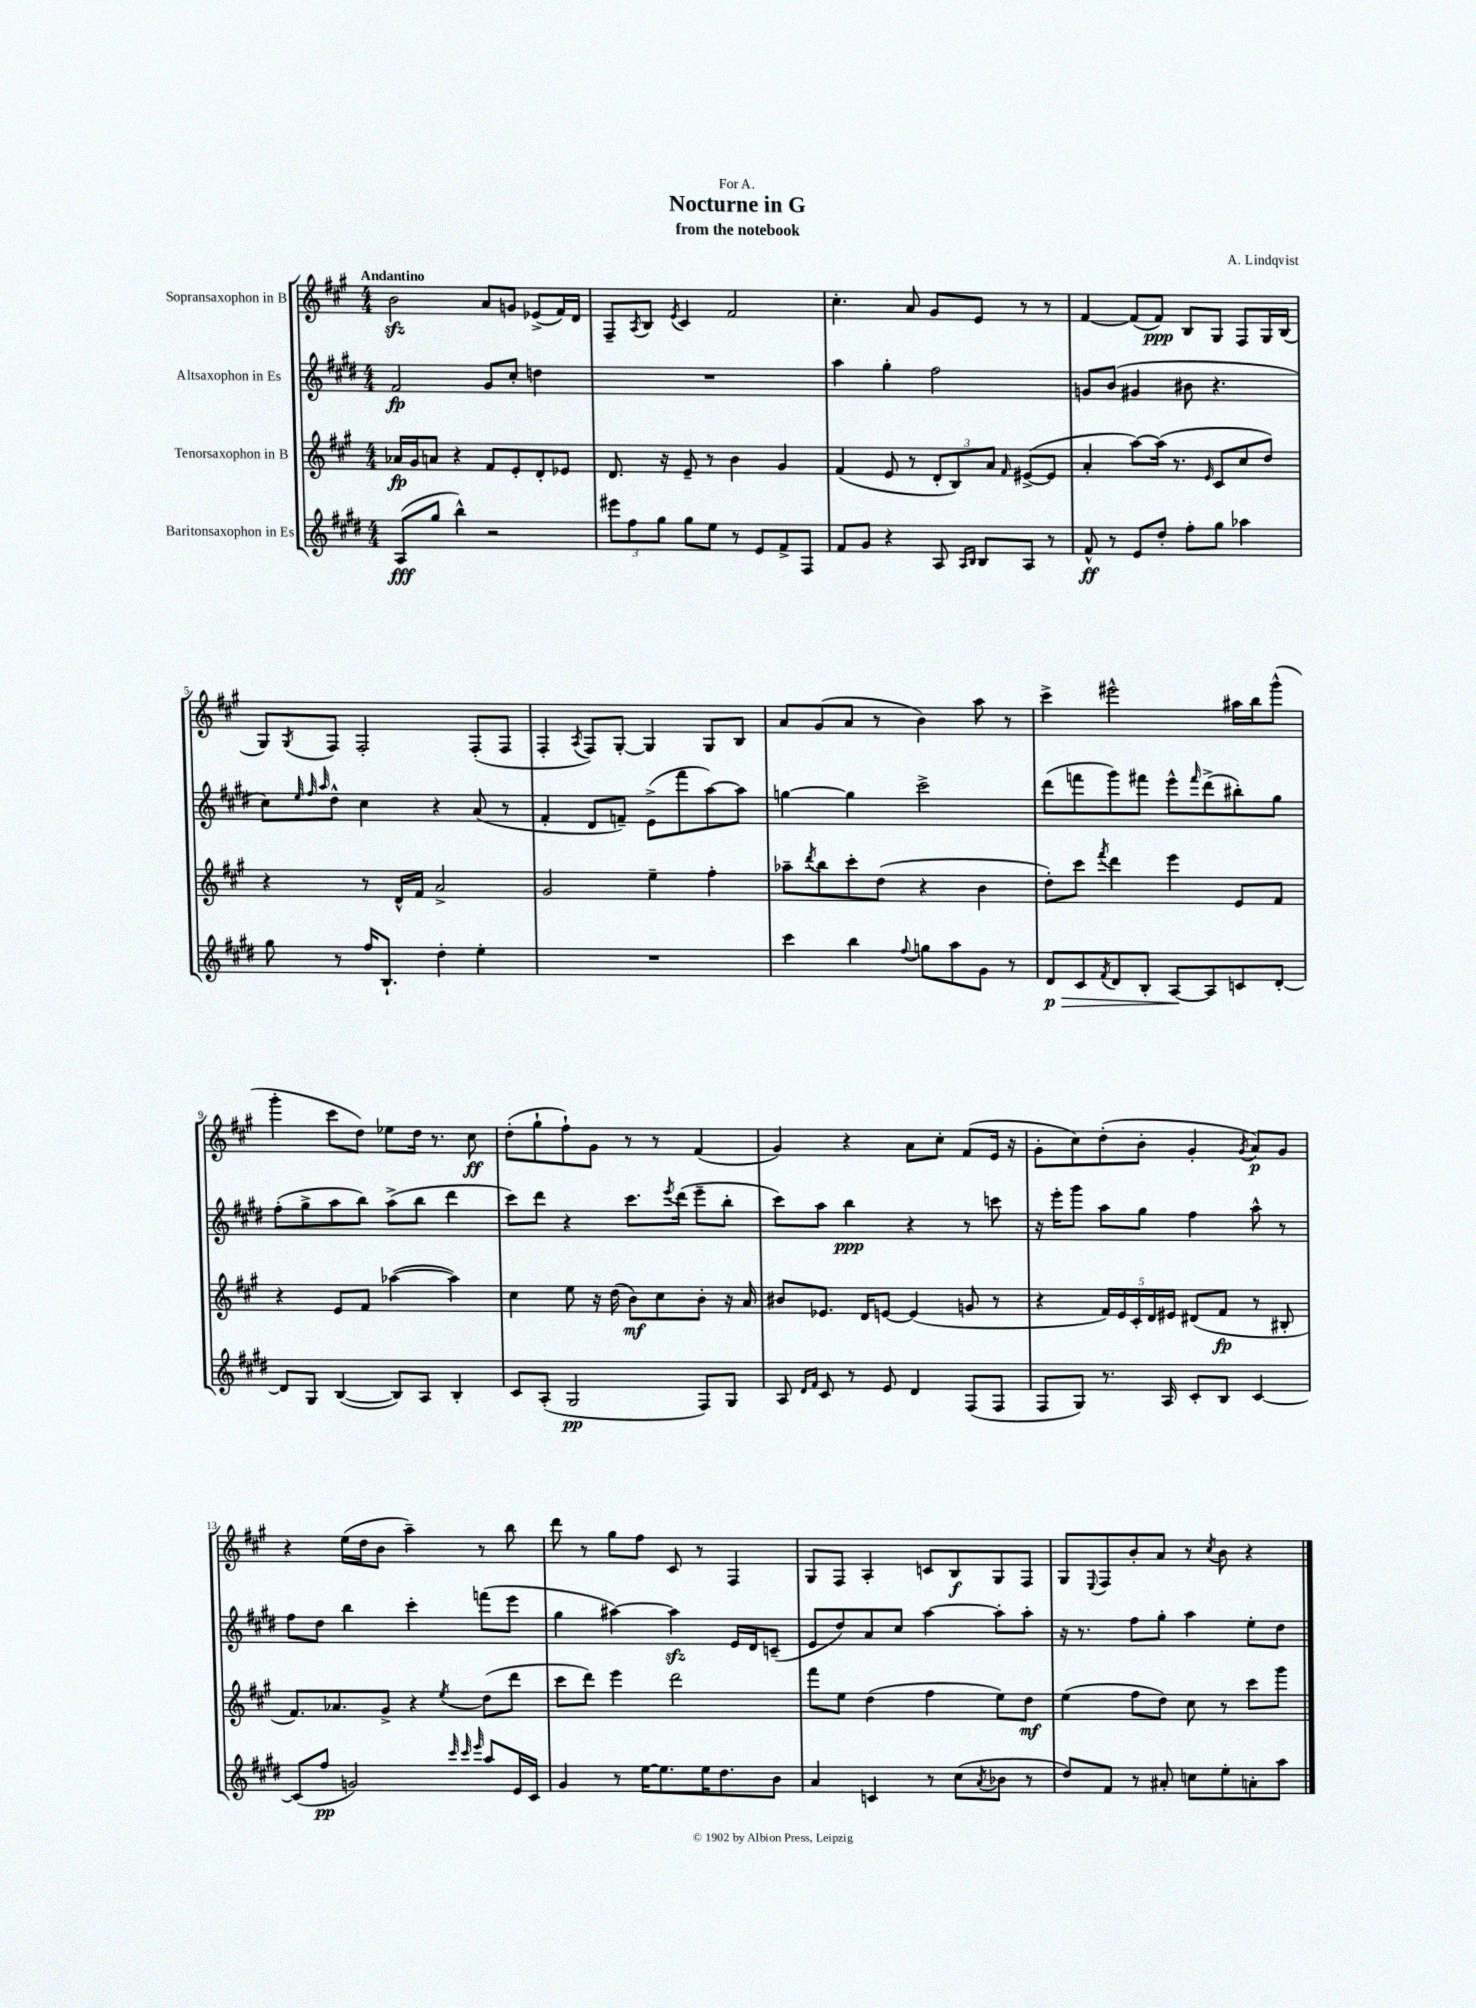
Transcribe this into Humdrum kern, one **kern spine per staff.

**kern	**kern	**kern	**kern
*staff4	*staff3	*staff2	*staff1
*clefG2	*clefG2	*clefG2	*clefG2
*k[f#c#g#d#]	*k[f#c#g#]	*k[f#c#g#d#]	*k[f#c#g#]
*M4/4	*M4/4	*M4/4	*M4/4
(8A/L	16a-/LL	2f#/	2b\
.	16g#/J	.	.
8gg#/J	8a/J	.	.
4bb^^\)	4r	.	.
2r	8f#/L	8g#/L	8a/L
.	8e'/	8cc#'/J	8g/J
.	8d'/	4dd\	(8e-^/L
.	8e-/J	.	16f#/L)
.	.	.	16d/JJ
=	=	=	=
12eee#\L	8.d/	1r	8F#~/L
12ff#\	.	.	.
.	.	.	8qA/
.	.	.	8B/J
12gg#\J	.	.	.
.	16r	.	.
.	.	.	8qe/
8gg#\L	8e~/	.	4c#/
8ee\J	8r	.	.
8r	4b\	.	2f#/
8e/L	.	.	.
8f#^/	4g#/	.	.
8F#/J	.	.	.
=	=	=	=
8f#/L	(4f#/	4aa\	4.cc#'\
8g#/J	.	.	.
4r	8e/	4gg#'\	.
.	8r	.	8a/
8A/	12d'/L	2ff#\	8g#/L
.	12B/)	.	.
16qqA/LL	.	.	.
16qqB/JJ	.	.	.
8B/L	.	.	8e/J
.	12a/J	.	.
.	16qqf#/	.	.
8A/J	([8e#^/L	.	8r
8r	8e#/]J	.	8r
=	=	=	=
8f#^^/	4a'/	8g/L	[4f#/
8r	.	(8b/J	.
8e/L	[8aa\L)	4g#/	(8f#/]L
8dd#'/J	(16aa\]Jk	.	8f#/J)
.	8.r	.	.
8ff#'\L	.	8b#\	8B/L
.	16qqe/	.	.
8gg#\J	8c#/L	4.r	8G#/J
4aa-\	8cc#/	.	8F#/L
.	8dd/J)	.	16G#/L
.	.	.	(16B/JJ
=	=	=	=
8gg#\	4r	8cc#\L)	8G#/L)
.	.	32qqee/	.
.	.	32qqff#/	.
.	.	32qqaa/	8qG#/
8r	.	8dd#^^\J	8F#/J
16ff#/LK	8r	4cc#\	2F#'/
8.B`/J	.	.	.
.	16d^^/LL	.	.
.	16f#/JJ	.	.
4dd#'\	2a^/	4r	.
4ee'\	.	(8a/	(8F#'/L
.	.	8r	8F#/J
=	=	=	=
1r	2g#/	4f#'/	4F#'/
.	.	.	8qA/
.	.	8d#/L	8F#/L)
.	.	8f~/J)	[8G#'/J
.	4ee~\	(8e^\L	4G#/]
.	.	8fff#\	.
.	4ff#'\	[8aa\)	8G#/L
.	.	8aa\]J	8B/J
=	=	=	=
4ccc#\	8aa-~\L	[4gg\	8a/L
.	8qddd/	.	.
.	8bb\	.	(8g#/
4bb\	8ccc#'\	4gg\]	8a/J
.	(8dd\J	.	8r
8qqff#/	.	.	.
8gg\L	4r	2ccc#^\	4b\)
8aa\	.	.	.
8g#\J	4b\	.	8aa\
8r	.	.	8r
=	=	=	=
8d#/L	8dd'\L)	(8ddd#\L	4ccc#^\
8c#/	8ccc#\J	8fff\	.
8qf#/	8qfff#/	.	.
8d#/	4ddd\	8ggg#\)	2eee#^^\
8B'/J	.	8fff#\J	.
[8A/L	4eee\	8eee^^\L	.
.	.	16qqfff#/	.
8A/]	.	(8ddd#^\	.
8c/	8e/L	8bb#'\)	16aa#\LL
.	.	.	16bb\J
[8d#'/J	8f#/J	8gg#\J	(8ggg#^^\J
=	=	=	=
8d#/]L	4r	(8ff#'\L	4ggg#'\
8G#/J	.	8gg#^\	.
([4B/	8e/L	8aa\	8ccc#\L
.	8f#/J	8bb\J)	8dd\J)
8B/]L)	([4aa-\	(8aa^\L	8ee-\L
8A/J	.	8bb\J	16dd\Jk
.	.	.	8.r
4B'/	4aa-\])	4ddd#\	.
.	.	.	8cc#\
=	=	=	=
8c#/L	4cc#\	8ccc#\L)	(8dd'\L
(8A'/J	.	8ddd#\J	8gg#`\
2G#/	8ee\	4r	8ff#`\)
.	16r	.	8g#\J
.	(16dd\	.	.
.	8b\L)	8.ccc#\L	8r
.	8cc#\	.	8r
.	.	8qeee/	.
.	.	(16ddd#\Jk	.
8F#/L)	8b'\J	8eee~\L	(4f#/
8G#/J	16r	8bb'\J	.
.	16a/	.	.
=	=	=	=
8A/	8b#/L	8ccc#\L)	4g#/)
16qqd#/LL	.	.	.
16qqf#/JJ	.	.	.
8c#/	8.e-/J	8aa\J	.
8r	.	4bb\	4r
.	16d/LK	.	.
8e/	[8e/J	.	.
4d#/	(4e/]	4r	8a\L
.	.	.	8cc#'\J
(8F#/L	8g/	8r	(8f#/L
8F#/J	8r	8ccc\	16e/Jk
.	.	.	16r
=	=	=	=
8F#/L	4r	16r	8g#'\L
.	.	16eee'\LK	.
8G#/J)	.	8ggg#\J	8cc#\)
8.r	20f#/LL)	8aa\L	(8dd'\
.	20e/	.	.
.	20c#'/	.	.
.	.	8gg#\J	8b'\J
.	20d/	.	.
16A/	.	.	.
.	20e#/JJ	.	.
8c#'/L	(8d#/L	4ff#\	4g#'/
8B/J	8f#/J	.	.
.	.	.	8qg#/
[4c#/	8r	8aa^^\	8a/L)
.	8B#'/	8r	8g#/J
=	=	=	=
(8c#/]L	8.f#/L)	8ff#\L	4r
8ff#/J	.	8dd#\J	.
.	8.a-/	.	.
2g/)	.	4bb\	(16ee\LL
.	.	.	16dd\J
.	8g#^/J	.	8b\J
.	4r	4ccc#'\	4aa~\)
32qqccc#/	.	.	.
32qqccc#/	.	.	.
32qqeee/	8qee/	.	.
8aa/L	(8dd\L	(8fff\L	8r
16e/L	8ddd\J	8eee\J	8bb\
16c#/JJ	.	.	.
=	=	=	=
4g#/	8ccc#\L	4gg#\	8ddd\
.	8ddd\J)	.	8r
8r	4eee\	[4aa#\)	8gg#\L
[16ee\LK	.	.	8ff#\J
8.ee\]	.	.	.
.	2ddd\	4aa#\]	8c#/
16ee\K	.	.	8r
8.dd#\	.	.	.
.	.	16e/LL	4F#/
.	.	16d#/J	.
8b\J	.	(8c~/J	.
=	=	=	=
4a/	8fff#\L	8e/L	8G#/L
.	8ee\J	8dd#/)	8F#/J
4c/	(4dd\	8a/	4A'/
.	.	8cc#/J	.
8r	4ff#\	[4aa\	8c/L
(8cc#\L	.	.	8B/
8qa/	.	.	.
8b-\J	8ee\L)	8aa'\]L	8G#/
8r	8dd\J	8aa'\J	8F#/J
=	=	=	=
8dd#/L)	(4ee\	16r	8G#/L
.	.	8.r	.
.	.	.	8qqE/
8f#/J	.	.	8F#/
8r	8ff#\L	8ff#\L	8b'/
8a#'/	8dd\J)	8gg#'\J	8a/J
8cc\L	8cc#\	4aa\	8r
.	.	.	8qcc#/
8ee'\	8r	.	8b\
8a'\	8ccc#\L	8ee'\L	4r
8aa\J	8ggg#\J	8dd#\J	.
==	==	==	==
*-	*-	*-	*-
